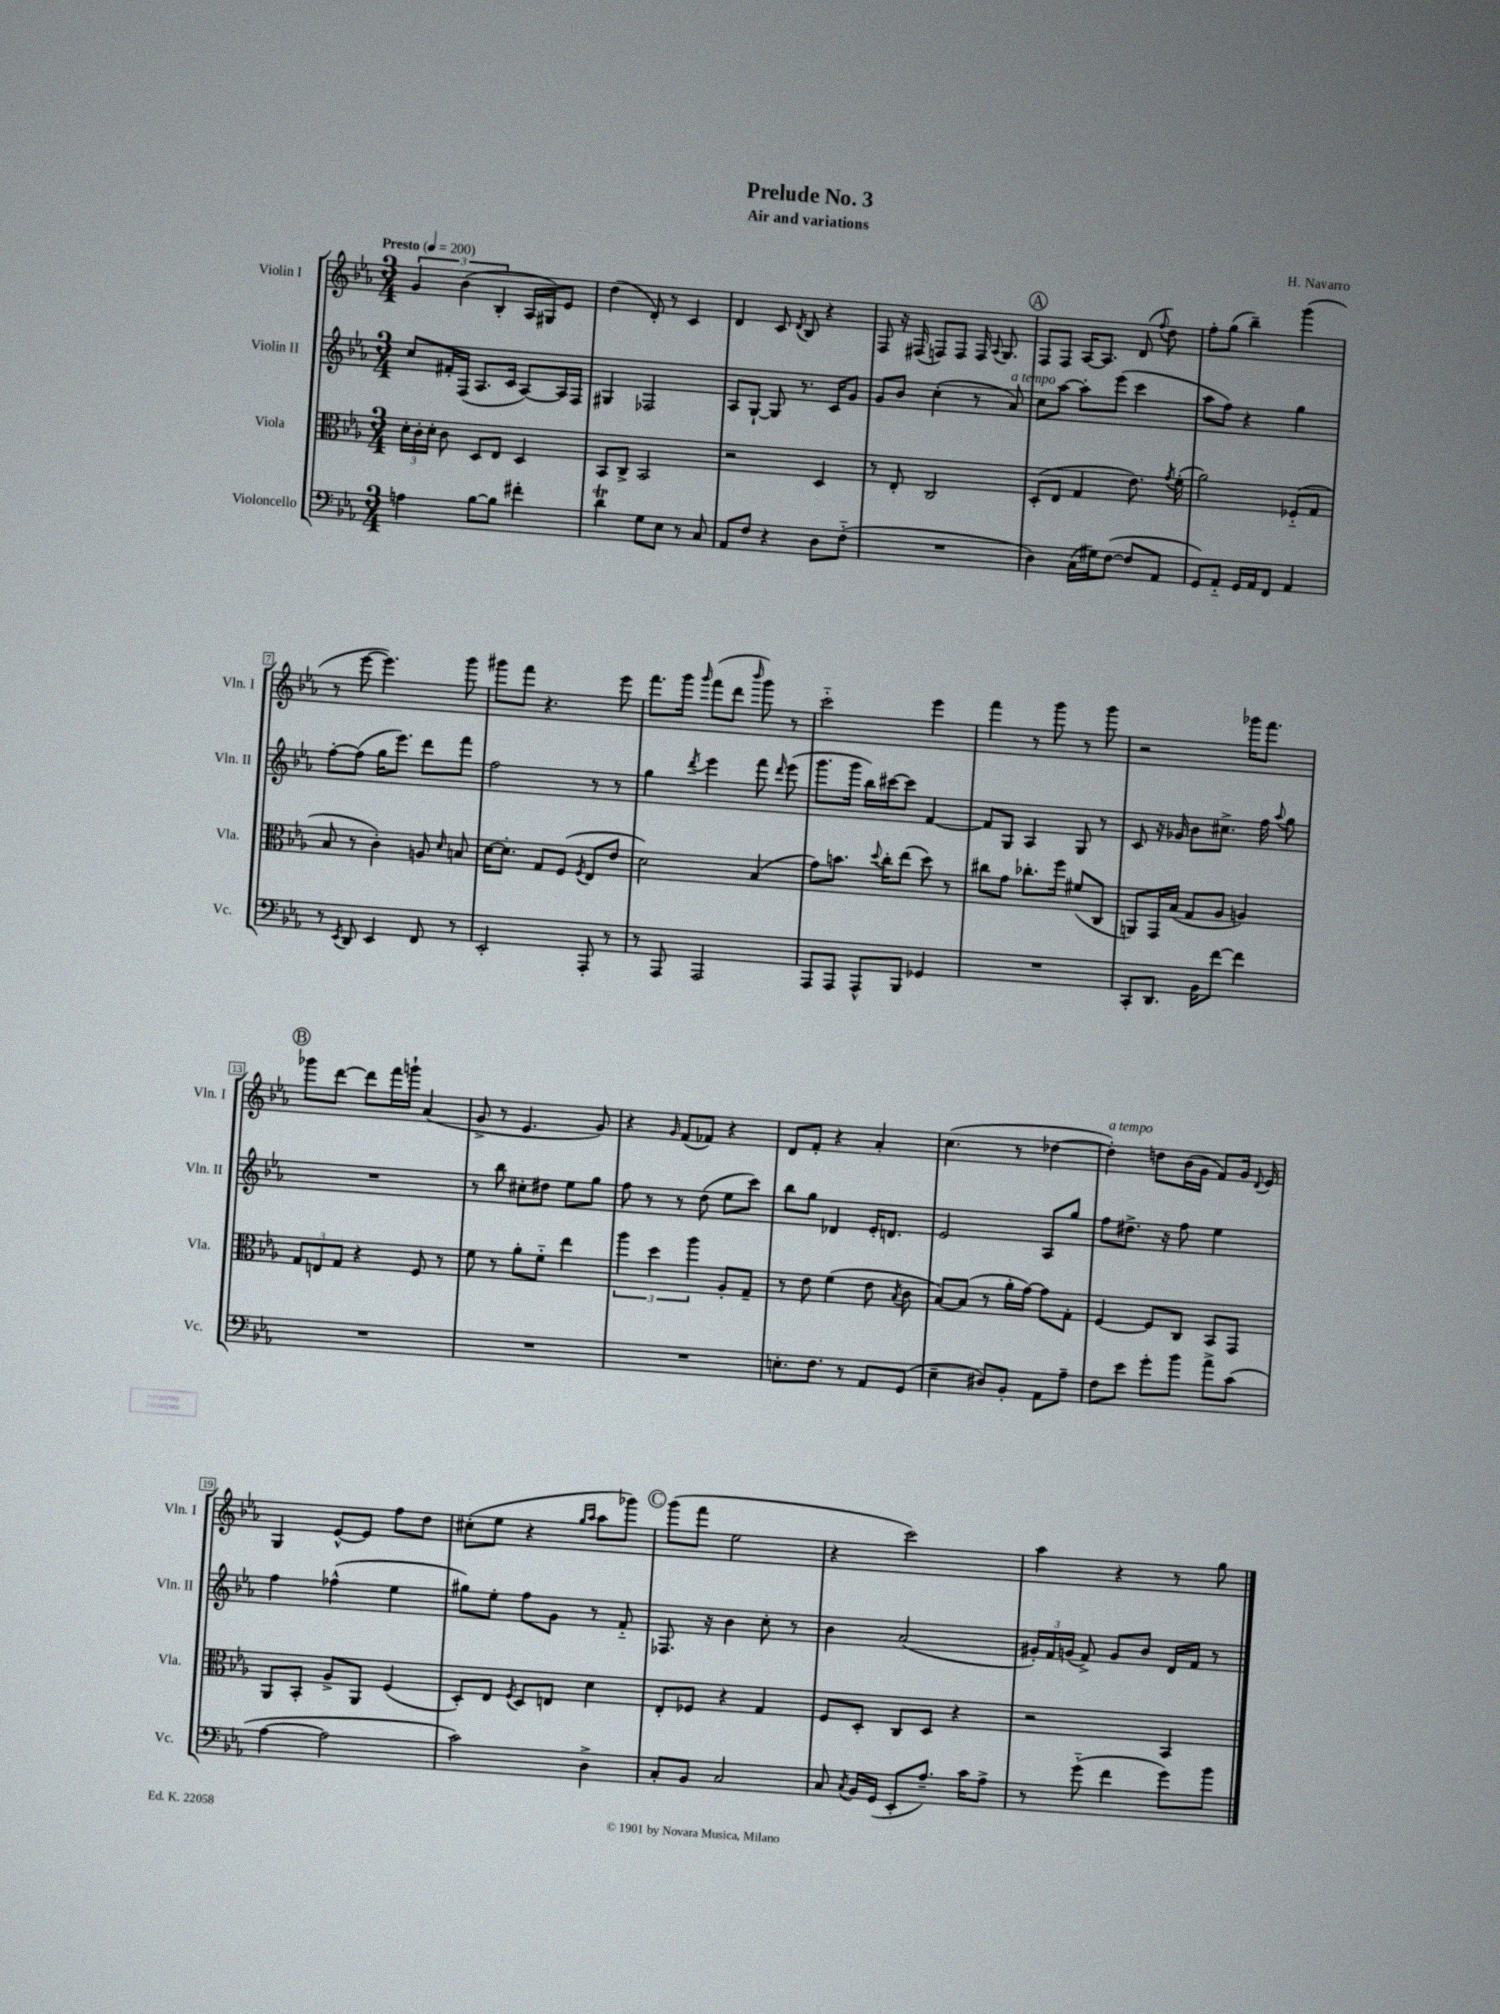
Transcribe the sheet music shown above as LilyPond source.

\header { title = "Prelude No. 3" composer = "H. Navarro" subtitle = "Air and variations" }
<<
\new StaffGroup <<
\new Staff = "s0" \with { instrumentName = "Violin I" shortInstrumentName = "Vln. I" } {
    \clef treble \key ees \major \numericTimeSignature \time 3/4 \tempo "Presto" 4 = 200
    \autoBeamOff \tuplet 3/2 { g'4 bes'4( bes4-. } aes16[ gis16) ees'8] |
    d''4( d'8-.) r8 c'4 |
    d'4 c'8 \acciaccatura { d'8 } bes8 r4 |
    f8 r16 fis16( f8[) f8] f16 \appoggiatura { aes8 } g8. |
    \mark \markup { \circle "A" } f8[ f8] aes16[~ aes8.] d'8( \appoggiatura { f''8 } d''8) |
    f''8[-. g''8]( bes''4--) g'''4( |
    r8 ees'''8~ ees'''4.) g'''8 |
    gis'''8[ f'''8] r4. ees'''8 |
    f'''8.[ g'''16] \grace { g'''16 } f'''8[( d'''8] \grace { bes'''16 } g'''8) r8 |
    c'''2-_ ees'''4 |
    f'''4 r8 g'''8 r8 g'''8 |
    r2 ges'''16[ f'''8.] |
    \mark \markup { \circle "B" } ges'''8[ d'''8]~ d'''8[ f'''16 g'''16]-! aes'4( |
    g'8-> r8 ees'4. g'8) |
    r4 \grace { g'16 } f'8[( fes'8]) r4 |
    d'8[ f'8]-. r4 aes'4-. |
    c''4.( r8 des''4~ |
    des''4-.^\markup { \italic "a tempo" }) d''8[ bes'16( g'16] f'8[) g'16] \appoggiatura { d'8 } ees'16 |
    g4 ees'8[~-^ ees'8] f''8[ d''8] |
    cis''8[-.( ees''8] r4 \grace { g''16[ aes''16] } aes''8[ ges'''8]) |
    \mark \markup { \circle "C" } g'''8[( f'''8] ees''2 |
    r4 c'''2) |
    aes''4 r4 r8 g''8 \bar "|." |
}
\new Staff = "s1" \with { instrumentName = "Violin II" shortInstrumentName = "Vln. II" } {
    \clef treble \key ees \major \numericTimeSignature \time 3/4
    \autoBeamOff c''8[ fis'16-. f16]( aes8.[ c'16] aes8[~) aes16 f16] |
    gis4 fes2 |
    aes8[ g8]~-! g8 r8. c'16[ g'8] |
    g'8[ bes'8] c''4-.( r8 aes'8^\markup { \italic "a tempo" }) |
    \mark \markup { \circle "A" } c''8[ aes''8]~ aes''8[-. ees'''8]( c'''4 |
    aes''8[ f''8]) r4 g''4 |
    f''8[~-. f''8]( g''16[ ees'''8.]) d'''8[ f'''8] |
    f''2 r8 r8 |
    g''4 \acciaccatura { d'''8 } ees'''4 f'''8 \grace { d'''16 } ees'''8( |
    g'''8.[ g'''16] bes''16[) cis'''16~ cis'''8] f'4~ |
    f'8[ g8] aes4 g8 r8 |
    c'8 r16 ges'16 bes'8[ cis''8.]-> f''16 \appoggiatura { aes''8 } g''8 |
    \mark \markup { \circle "B" } R2. |
    r8 bes''8 cis''8[-. dis''8] ees''8[ g''8] |
    f''8 r8 r8 d''8( ees''8[ c'''8]) |
    bes''8[ g''8] des'4 ees'16[-. d'8.] |
    ees'2 aes8[ g''8] |
    f''8[ dis''8.]-> r16 f''8 ees''4 |
    f''4 fes''4-^( ees''4 |
    gis''8[) ees''8]-. f''8[ g'8] r8 f'8-_ |
    \mark \markup { \circle "C" } fes8. r16 bes'4 c''8-. r8 |
    bes'4 aes'2( |
    \tuplet 3/2 { gis'16[-.) f'16 g'16]( } f'8->) g'8[ bes'8] d'16[ f'16] r8 \bar "|." |
}
\new Staff = "s2" \with { instrumentName = "Viola" shortInstrumentName = "Vla." } {
    \clef alto \key ees \major \numericTimeSignature \time 3/4
    \autoBeamOff \tuplet 3/2 { d'16[-. c'16-. d'16]-. } c'8 d8[ ees8] d4 |
    bes,8[ c8]-> bes,2 |
    r2 d4 |
    r8 ees8-. c2 |
    \mark \markup { \circle "A" } d8[-.( ees8] g4 ees'8.) \acciaccatura { g'8 } f'16-.( |
    aes'2) fes8[-_( g8] |
    bes8 r8 c'4-.) a8 \grace { d'16 } b8 |
    d'16[~ d'8.]-. g8[ f8]( \acciaccatura { f8 } ees8[ ees'8] |
    d'2) bes4( |
    g'8[) b'8.] \appoggiatura { d''8 } c''16[-. ees''8]( d''8) r8 |
    cis''8[ g'8] ces''8.[-. f''16] fis'8[( c8] |
    a,8[) g,16 bes16]( g8[ aes8] a4) |
    \mark \markup { \circle "B" } \tuplet 3/2 { g8[ e8 g8] } r4 f8 r8 |
    f'8 r8 aes'8[-. f'8]-_ ees''4 |
    \tuplet 3/2 { aes''4 d''4 aes''4 } aes8[-. g8]-- |
    r8 ees'8 f'4( ees'8 \acciaccatura { bes8 } c'8 |
    bes8[~) bes8]( r8 aes'16[-. g'16]~) g'8[ g8]-. |
    f4~ f8[ c8] bes,8[ g,8] |
    aes,8[ bes,8]-. aes8[-> aes,8] f4( |
    d8[-.) ees8] \acciaccatura { f8 } d8[ e8] d'4 |
    \mark \markup { \circle "C" } ees8[-. fes8] r4 g4 |
    f8[ d8]-. c8[ d8] r4 |
    r2 bes,4 \bar "|." |
}
\new Staff = "s3" \with { instrumentName = "Violoncello" shortInstrumentName = "Vc." } {
    \clef bass \key ees \major \numericTimeSignature \time 3/4
    \autoBeamOff a4 bes8[~ bes8] fis'4-. |
    d'4\trill g8[ ees8] r8 c8 |
    aes,8[ f8] r4 d8[ f8]-_( |
    R2. |
    \mark \markup { \circle "A" } d4) c16[( gis16) f8]~( f8[ aes,8] |
    g,8[) aes,8]-_ g,16[ aes,16 f,8] aes,4 |
    r8 \acciaccatura { ees,8 } d,8 ees,4 f,8 r8 |
    ees,2-. aes,,8-. r8 |
    r8 aes,,8 aes,,2 |
    aes,,8[ aes,,8] aes,,8[-^ bes,,8] ges,4 |
    R2. |
    c,8[-. d,8.] bes,16[ f'8]~ f'4 |
    \mark \markup { \circle "B" } R2. |
    R2. |
    R2. |
    e8.[-. f8.] r8 aes,8[ g,8]( |
    ees4-- dis8[) bes,8]-. aes,8[ aes8]-- |
    f8[ ees'8] g'8[-. bes'8] aes'8[-> c'8]( |
    aes4~ aes2 |
    c'2) d4-> |
    \mark \markup { \circle "C" } c8[-. bes,8] c2 |
    c8 \acciaccatura { c8 } bes,16[ g,16]( ees,8[-. aes8.]--) c'16[ aes8]-> |
    r8 g'8-_( f'4 g'8[) bes'8] \bar "|." |
}
>>
>>
\layout { \context { \Score \override BarNumber.stencil = #(make-stencil-boxer 0.1 0.3 ly:text-interface::print) } }
